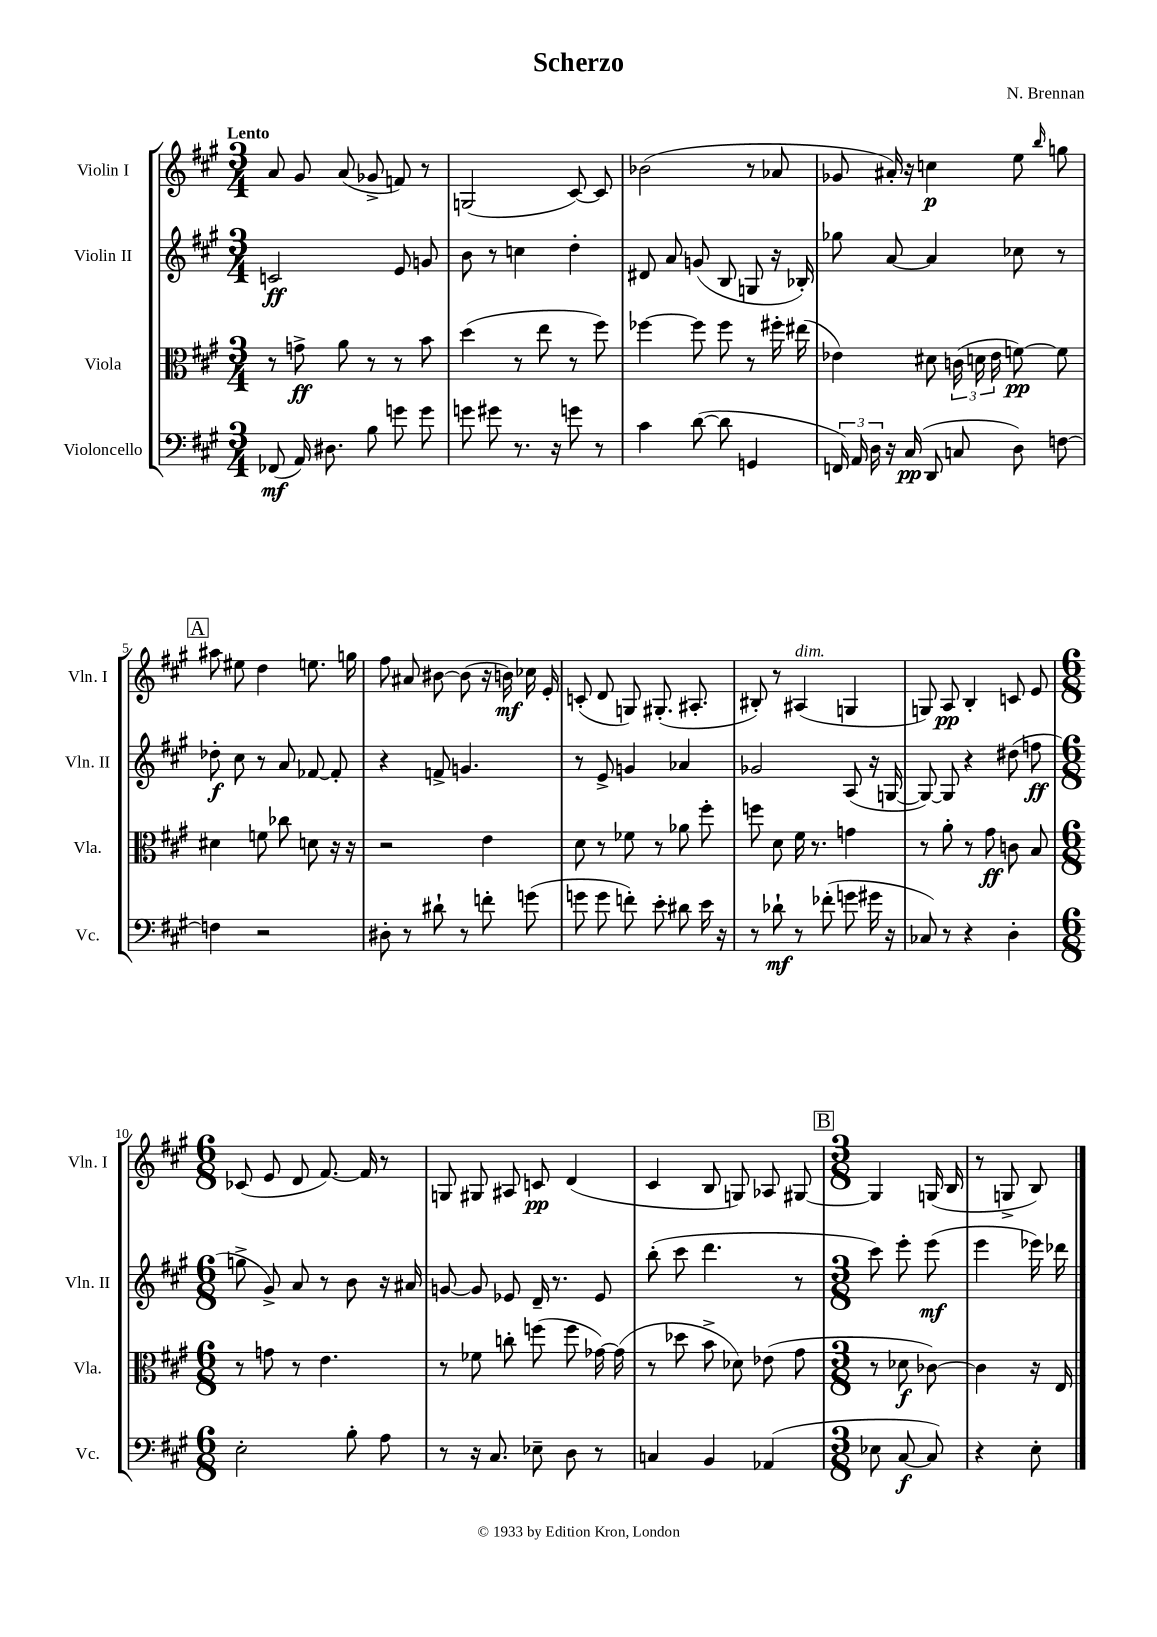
\header { title = "Scherzo" composer = "N. Brennan" }
<<
\new StaffGroup <<
\new Staff = "s0" \with { instrumentName = "Violin I" shortInstrumentName = "Vln. I" } {
    \clef treble \key a \major \numericTimeSignature \time 3/4 \tempo "Lento"
    \autoBeamOff a'8 gis'8 a'8( ges'8-> f'8) r8 |
    g2( cis'8~) cis'8 |
    bes'2( r8 aes'8 |
    ges'8 ais'16-.) r16 c''4\p e''8 \grace { b''16 } g''8 |
    \mark \markup { \box "A" } ais''8 eis''8 d''4 e''8. g''16 |
    fis''8 ais'8 bis'8~ bis'8( r16 b'16\mf) ces''16 e'16-. |
    c'8-.( d'8 g8) gis8.-.( ais8.-. |
    bis8-.) r8 ais4^\markup { \italic "dim." }( g4 |
    g8) a8\pp b4-. c'8 e'8 |
    \numericTimeSignature \time 6/8 ces'8( e'8 d'8 fis'8.~) fis'16 r8 |
    g8 gis8 ais8 c'8\pp d'4( |
    cis'4 b8 g8) aes8 gis8~ |
    \mark \markup { \box "B" } \numericTimeSignature \time 3/8 gis4 g16( b16 |
    r8 g8-> b8) \bar "|." |
}
\new Staff = "s1" \with { instrumentName = "Violin II" shortInstrumentName = "Vln. II" } {
    \clef treble \key a \major \numericTimeSignature \time 3/4
    \autoBeamOff c'2\ff e'8 g'8 |
    b'8 r8 c''4 d''4-. |
    dis'8 a'8 g'8( b8 g8 r16 bes16-.) |
    ges''8 a'8~ a'4 ces''8 r8 |
    \mark \markup { \box "A" } des''8-.\f cis''8 r8 a'8 fes'8~ fes'8-. |
    r4 f'8-> g'4. |
    r8 e'8-> g'4 aes'4 |
    ges'2 a8( r16 g16~ |
    g8~) g8 r4 dis''8( f''8\ff |
    \numericTimeSignature \time 6/8 g''8-> gis'8->) a'8 r8 b'8 r16 ais'16 |
    g'8~ g'8 ees'8 d'16-- r8. ees'8 |
    b''8-.( cis'''8 d'''4. r8 |
    \mark \markup { \box "B" } \numericTimeSignature \time 3/8 cis'''8) e'''8-. e'''8\mf( |
    e'''4 ees'''16) des'''16 \bar "|." |
}
\new Staff = "s2" \with { instrumentName = "Viola" shortInstrumentName = "Vla." } {
    \clef alto \key a \major \numericTimeSignature \time 3/4
    \autoBeamOff r8 g'8->\ff a'8 r8 r8 b'8 |
    d''4( r8 e''8 r8 fis''8) |
    fes''4~ fes''8 fes''8 r8 fis''16-. eis''16( |
    ees'4) dis'8 \tuplet 3/2 { c'16( d'16 ees'16 } f'8~\pp) f'8 |
    \mark \markup { \box "A" } dis'4 f'8 ces''8 d'8 r16 r16 |
    r2 e'4 |
    d'8 r8 fes'8 r8 aes'8 fis''8-. |
    f''8 d'8 fis'16 r8. g'4 |
    r8 a'8-. r8 gis'8\ff c'8 b8 |
    \numericTimeSignature \time 6/8 r8 g'8 r8 e'4. |
    r8 fes'8 c''8-. f''8( f''8 ges'16~) ges'16( |
    r8 des''8 b'8-> des'8) ees'8( gis'8 |
    \mark \markup { \box "B" } \numericTimeSignature \time 3/8 r8 des'8\f ces'8~) |
    ces'4 r16 e16 \bar "|." |
}
\new Staff = "s3" \with { instrumentName = "Violoncello" shortInstrumentName = "Vc." } {
    \clef bass \key a \major \numericTimeSignature \time 3/4
    \autoBeamOff fes,8\mf( a,16) dis8. b8 g'8 g'8 |
    g'8 gis'8 r8. r16 g'8 r8 |
    cis'4 d'8~( d'8 g,4 |
    \tuplet 3/2 { f,16) a,16 d16 } r16 cis16\pp( d,8 c8 d8) f8~ |
    \mark \markup { \box "A" } f4 r2 |
    dis8-. r8 dis'8-! r8 f'8-. g'8( |
    g'8 g'8 f'8-.) e'8-. dis'8 e'16 r16 |
    r8 des'8-!\mf r8 fes'8-.( g'8 gis'16 r16 |
    ces8) r8 r4 d4-. |
    \numericTimeSignature \time 6/8 e2-. b8-. a8 |
    r8 r16 cis8. ees8-- d8 r8 |
    c4 b,4 aes,4( |
    \mark \markup { \box "B" } \numericTimeSignature \time 3/8 ees8 cis8~\f cis8) |
    r4 e8-. \bar "|." |
}
>>
>>
